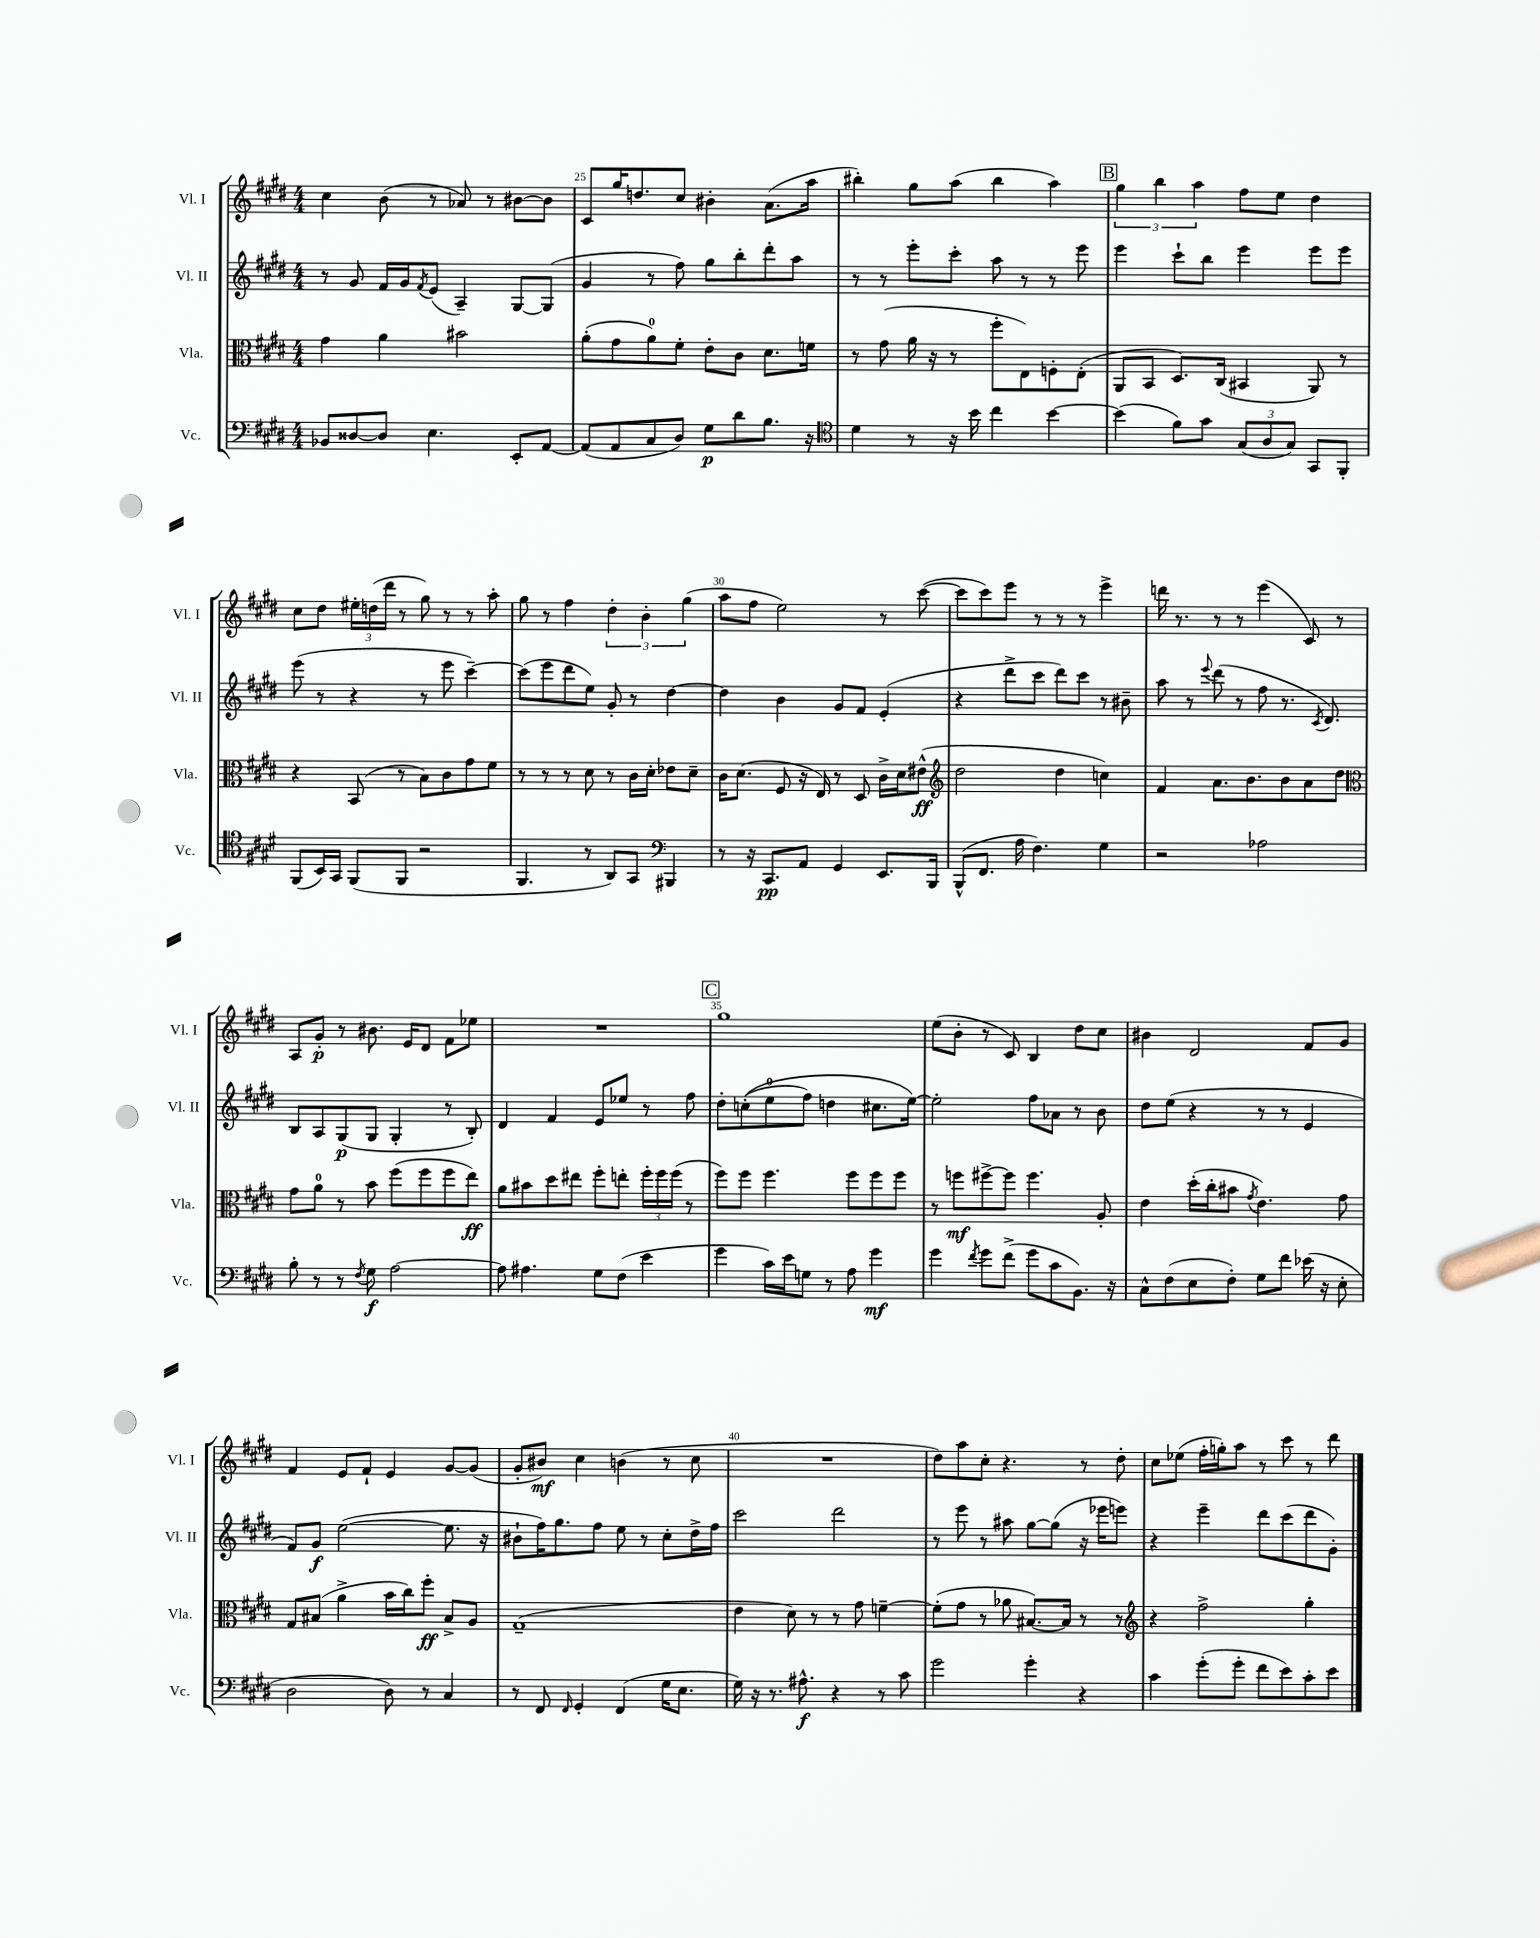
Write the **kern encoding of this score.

**kern	**kern	**kern	**kern
*staff4	*staff3	*staff2	*staff1
*clefF4	*clefC3	*clefG2	*clefG2
*k[f#c#g#d#]	*k[f#c#g#d#]	*k[f#c#g#d#]	*k[f#c#g#d#]
*M4/4	*M4/4	*M4/4	*M4/4
8BB-/L	4g#\	8r	4cc#\
[8D##/	.	8g#/	.
8D##/]J	4a\	16f#/LL	(8b\
.	.	16g#/J	.
.	.	8qf#/	.
4.E\	.	(8e/J	8r
.	2b#\	4A~/)	8a-/)
.	.	.	8r
8EE'/L	.	[8G#/L	[8b#\L
[8AA/J	.	(8G#/]J	8b#\]J
=	=	=	=
(8AA/]L	(8a'\L	4g#/	8c#/L
8AA/	8g#\	.	16gg#/K
.	.	.	8.dd/
8C#/	8a\)	8r	.
8D#/J)	8f#'\J	8ff#\)	8cc#/J
8G#\L	8e'\L	8gg#\L	4b#'\
8d#\	8c#\J	8bb'\	.
8.B\J	8.d#\L	8ddd#'\	(8.a\L
.	.	8aa\J	.
16r	16f\Jk	.	16aa\Jk
=	=	=	=
*clefC4	*	*	*
4d#\	8r	8r	4bb#'\)
.	(8g#\	8r	.
8r	16a\	8eee'\L	8gg#\L
.	16r	.	.
16r	8r	8ccc#'\J	(8aa\J
16b\	.	.	.
4cc#\	8ff#'\L	8aa\	4bb#\
.	8E\)	8r	.
[4b\	8F'\	8r	4aa\)
.	(8E'\J	8eee\	.
=	=	=	=
(4b\]	8AA/L	4eee\	6gg#\
.	8BB/J	.	.
.	.	.	6bb\
8f#\L)	8.D#/L)	8ccc#`\L	.
.	.	.	6aa\
8g#\J	.	8bb\J	.
.	(16C#/Jk	.	.
(12G#/L	4BB#/	4eee\	8ff#\L
12A/	.	.	.
.	.	.	8ee\J
12G#/J)	.	.	.
8GG#/L	8AA/)	8eee\L	4dd#\
8FF#'/J	8r	8eee\J	.
=	=	=	=
(8FF#/L	4r	(8eee\	8cc#\L
16BB/L)	.	8r	8dd#\J
16GG#/JJ	.	.	.
(8FF#/L	(8BB/	4r	24ee#'\LL
.	.	.	(24dd\
.	.	.	24ddd#\JJ
8FF#/J	8r	.	8r
2r	8B\L)	8r	8gg#\)
.	8c#\	8eee\	8r
.	8g#\	[4ccc#~\)	8r
.	8f#\J	.	8aa'\
=	=	=	=
4.FF#/	8r	(8ccc#\]L	8gg#\
.	8r	8eee\	8r
.	8r	8ddd#\	4ff#\
8r	8d#\	8ee\J)	.
8AA/L)	8r	8g#'/	6dd#'\
8GG#/J	16c#\LL	8r	.
.	.	.	6b'\
.	16d#'\JJ	.	.
*clefF4	*	*	*
4BBB#/	8e-\L	[4dd#\	.
.	.	.	(6gg#\
.	8d#~\J	.	.
=	=	=	=
8r	16c#\LK	4dd#\]	8aa\L
.	(8.d#\J	.	.
16r	.	.	8ff#\J
8.CC#/L	.	.	.
.	8F#/	4b\	2ee\)
8AA/J	16r	.	.
.	16E/)	.	.
4GG#/	8r	8g#/L	.
.	8D#/	8f#/J	.
8.EE/L	16c#^\LL	(4e'/	8r
.	16d#\J	.	.
.	(8e#^^\J	.	([8ccc#\
16BBB/Jk	.	.	.
=	=	=	=
*	*clefG2	*	*
(8BBB^^/L	2dd#\	4r	8ccc#\]L
8.FF#/J	.	.	8ccc#\)
.	.	8ddd#^\L	8eee\J
16A\	.	.	.
4.F#\)	.	8ccc#\J	8r
.	4dd#\	8ddd#\L)	8r
.	.	8ccc#\J	8r
4G#\	4cc\)	8r	4eee^\
.	.	8b#~\	.
=	=	=	=
2r	4f#/	8aa\	16ddd\
.	.	.	8.r
.	.	8r	.
.	.	8qqeee/	.
.	8.a\L	(8ddd#\	8r
.	.	8r	8r
.	8.b\	.	.
2A-\	.	8ff#\	(4eee\
.	8b\	8.r	.
.	8a\	.	8c#/)
.	.	8qc#/	.
.	.	8.d#/)	.
.	8dd#\J	.	8r
=	=	=	=
*	*clefC3	*	*
8B'\	8g#\L	8B/L	8A/L
8r	8a\J	8A/	8g#'/J
8r	8r	(8G#/	8r
8qF#/	.	.	.
8G#\	8b\	8G#/J	8.b#\
[2A\	(8ff#\L	4G#'/	.
.	.	.	16e/LK
.	8ff#\	.	8d#/J
.	8ff#\	8r	8f#\L
.	8ee\J)	8B'/)	8ee-\J
=	=	=	=
8A\]	8a\L	4d#/	1r
4.A#\	8b#\	.	.
.	8dd#\	4f#/	.
.	8ee#\J	.	.
8G#\L	8ff#'\L	8e/L	.
(8F#\J	8ee'\J	8ee-/J	.
4e\	24ff#'\LL	8r	.
.	24ff#\	.	.
.	(24ff#\JJ	.	.
.	8r	8ff#\	.
=	=	=	=
4g#\	8ff#\L)	8dd#'\L	1gg#
.	8ff#\J	&((8cc'\	.
16c#\LL)	4.ff#\	8ee\	.
16e\J	.	.	.
8G\J	.	8ff#\J)	.
8r	.	4dd\	.
8A\	8ff#\L	.	.
4g#\	8ff#\	8.cc#\L	.
.	8ff#\J	.	.
.	.	[16ee\Jk&)	.
=	=	=	=
4g#\	8r	2ee'\]	(8ee\L
.	8ff\L	.	8b'\J
8qf#/	.	.	.
8g#\L	[8ff#^\	.	8r
(8f#^\J	8ff#\]J	.	8c#/)
8g#\L	4.ff#\	8ff#\L	4B/
8c#\	.	8a-\J	.
8.BB\J)	.	8r	8dd#\L
.	8A'/	8b\	8cc#\J
16r	.	.	.
=	=	=	=
8C#^^\L	4e\	8dd#\L	4b#\
(8F#\	.	(8ee\J	.
8E\	(16dd#'\LL	4r	2d#/
.	16cc#'\J	.	.
8F#'\J)	8b#\J	.	.
.	8qg#/	.	.
8G#\L	4.e\)	8r	.
8f#\J	.	8r	.
(16e-\	.	4e/	8f#/L
16r	.	.	.
8E'\	8g#\	.	8g#/J
=	=	=	=
2D#\	8G#/L	8f#/L)	4f#/
.	(8B#/J	8g#/J	.
.	4a^\	([2ee\	8e/L
.	.	.	8f#`/J
8D#\)	16b\LL	.	4e/
.	16cc#\J)	.	.
8r	8ff#'\J	.	.
4C#/	8B#^/L	8.ee\]	[8g#/L
.	8A/J	.	(8g#/]J
.	.	16r	.
=	=	=	=
8r	(1G#~	8b#`\L	8g#'/L
8FF#/	.	16ff#\K)	8b#/J)
.	.	8.gg#\	.
16qqFF#/	.	.	.
4GG#'/	.	.	4cc#\
.	.	8ff#\J	.
(4FF#/	.	8ee\	(4b\
.	.	8r	.
16G#\LK	.	8cc#'\L	8r
8.E\J	.	.	.
.	.	16dd#^\L	8cc#\
.	.	16ff#\JJ	.
=	=	=	=
16G#\)	4e\	2ccc#\	1r
16r	.	.	.
8.r	.	.	.
.	8d#\)	.	.
8.A#^^\	.	.	.
.	8r	.	.
4r	8r	2ddd#\	.
.	8g#\	.	.
8r	[4f~\	.	.
8c#\	.	.	.
=	=	=	=
2g#\	(8f'\]L	8r	8dd#\L)
.	8g#\J	8eee\	8aa\
.	8r	8r	8cc#'\J
.	8a-\	8aa#\	4.r
4g#'\	[8.B#/L)	[8gg#\L	.
.	.	(8gg#\]J	.
.	16B#/]Jk	.	.
4r	8r	16r	8r
.	.	16eee-\LK	.
.	8r	8eee\J)	8dd#'\
=	=	=	=
*	*clefG2	*	*
4c#\	4r	4r	8cc#\L
.	.	.	(8ee-\J
(8g#'\L	2ff#^\	4eee~\	16ff#'\LL
.	.	.	16gg'\J)
8g#'\J	.	.	8aa\J
8f#\L	.	8ddd#\L	8r
8e\)	.	(8ccc#\	8ccc#\
8c#'\	4gg#'\	8ddd#\	8r
8e\J	.	8g#'\J)	8ddd#\
==	==	==	==
*-	*-	*-	*-
